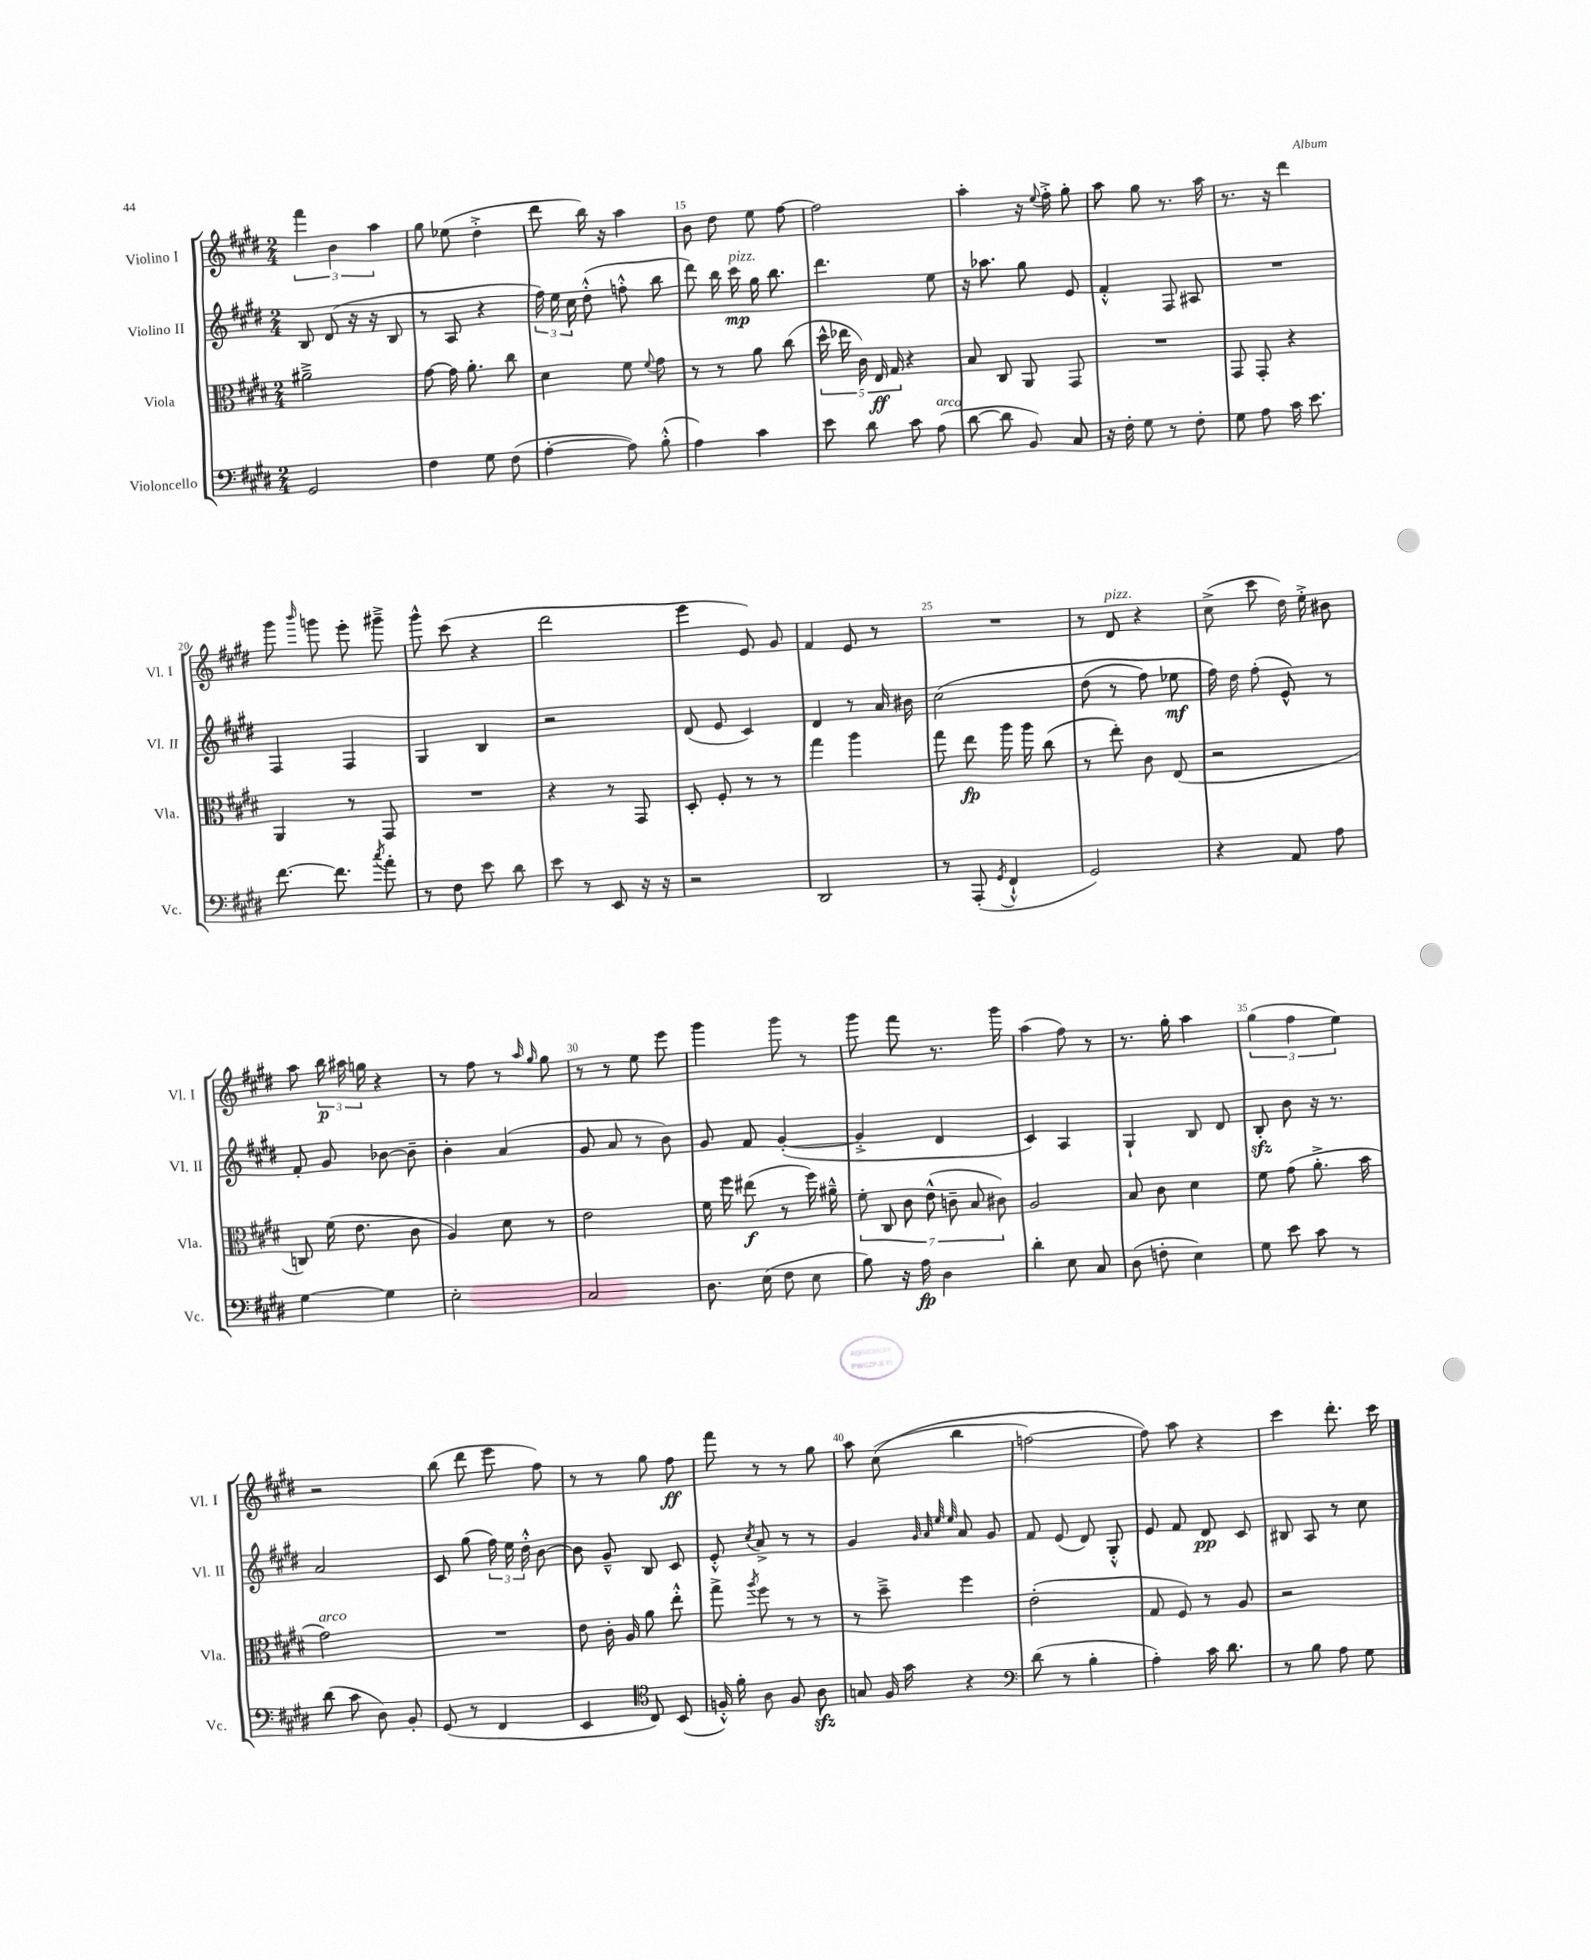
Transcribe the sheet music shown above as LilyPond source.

<<
\new StaffGroup <<
\new Staff = "s0" \with { instrumentName = "Violino I" shortInstrumentName = "Vl. I" } {
    \clef treble \key e \major \numericTimeSignature \time 2/4
    \autoBeamOff \tuplet 3/2 { fis'''4 b'4 a''4 } |
    gis''8 ees''8( dis''4-.-> |
    dis'''8 b''16) r16 a''4 |
    b'8 dis''8 e''8 fis''8~ |
    fis''2 |
    a''4-. r16 \appoggiatura { e''8 } fis''16-.-> gis''8-. |
    a''8 gis''8 r8. a''16 |
    r8. r16 dis'''4 |
    gis'''8 \grace { b'''16 } g'''8 e'''8-. gis'''8---> |
    gis'''8-^ cis'''8( r4 |
    dis'''2 |
    e'''4 e'8) gis'8 |
    fis'4 e'8 r8 |
    R2 |
    r8 dis'8^\markup { \italic "pizz." } r4 |
    cis''8->( cis'''8 dis''16) e''16-.-> bis'8 |
    a''8 \tuplet 3/2 { b''16\p ais''16 g''16 } r4 |
    r8 fis''8 r8 \grace { a''16 gis''16 } gis''8 |
    r8 r8 e''8 e'''8 |
    gis'''4 gis'''8 r8 |
    gis'''8 fis'''8 r8. gis'''16 |
    a''4( fis''8) r8 |
    r8. gis''16-. a''4 |
    \tuplet 3/2 { gis''4( fis''4 e''4) } |
    r2 |
    b''8( dis'''8 e'''8 fis''8) |
    r8 r8 gis''8 fis''8\ff |
    fis'''8 r8 r8 gis''8 |
    a''8 cis''8(\( b''4 |
    f''2~) |
    f''8\) a''8 r4 |
    cis'''4 dis'''8.-. cis'''16 \bar "|." |
}
\new Staff = "s1" \with { instrumentName = "Violino II" shortInstrumentName = "Vl. II" } {
    \clef treble \key e \major \numericTimeSignature \time 2/4
    \autoBeamOff b8 dis'8( r16 r16 b8 |
    r8 a8 r4 |
    \tuplet 3/2 { fis''16) e''16 cis''16 } dis''8-.-^( f''8-.-^ b''8 |
    dis'''8) b''16 cis'''16\mp^\markup { \italic "pizz." } gis''16 b''8. |
    dis'''4. e''8 |
    r16 aes''8. gis''8 e'8 |
    fis'4-.-^ fis8 ais8 |
    R2 |
    fis4 fis4 |
    gis4 b4 |
    r2 |
    dis'8( e'8 cis'4) |
    dis'4 r8 a'16 bis'16 |
    cis''2\( |
    dis''8( r8 fis''8) ees''8\mf |
    fis''16\) dis''16 fis''8-.( e'8-^) r8 |
    fis'8-. gis'8 bes'8~ bes'8-- |
    b'4-. a'4( |
    gis'8 a'8 r8 b'8) |
    gis'8 fis'8 gis'4~-.( |
    gis'4-.-> dis'4 |
    cis'4) a4 |
    gis4-! b8 dis'8 |
    b8-.\sfz b'8 r16 r8. |
    a'2 |
    cis'8 gis''8( \tuplet 3/2 { fis''16) e''16 dis''16-.-^ } b'8~ |
    b'8 gis'8---^ b8 cis'8 |
    e'8-.-^ \acciaccatura { cis''8 } a'8-> r8 r8 |
    gis'4 \grace { gis'32 a'32 e''32 e''32 } a'8 gis'8 |
    fis'8 e'8( dis'8) gis8-.-^ |
    e'8 fis'8 dis'8\pp cis'8 |
    bis8 a8 r8 cis''8 \bar "|." |
}
\new Staff = "s2" \with { instrumentName = "Viola" shortInstrumentName = "Vla." } {
    \clef alto \key e \major \numericTimeSignature \time 2/4
    \autoBeamOff ais'2---> |
    gis'8~ gis'16 a'8.-. cis''8 |
    dis'4 fis'8 \appoggiatura { fis'8 } gis'8 |
    r8 r8 a'8 cis''8( |
    \tuplet 5/4 { dis''16-^ ees''16 cis'16) e16\ff gis16 } r4 |
    b8 cis8 a,8 gis,8 |
    R2 |
    gis,8 gis,8-. r4 |
    a,4 r8 gis,8 |
    R2 |
    r4 r8 gis,8 |
    dis8-. fis8-. r8 r8 |
    gis''4 a''4 |
    gis''8 e''8\fp a''16 a''16 cis''8( |
    r8 e''8-.) cis'8 e8( |
    r2 |
    c8) fis'16( e'8. cis'8 |
    a4) dis'8 r8 |
    e'2 |
    fis'16 fis''16 eis''8\f( r8 fis''16) ais'16---^ |
    \tuplet 7/4 { fis'8-. cis8 cis'8 e'8-^( c'8-- b8 cis'8) } |
    a2 |
    b8 cis'8 dis'4 |
    fis'8 gis'8( a'8.-.-> b'16 |
    gis'2^\markup { \italic "arco" }) |
    R2 |
    e'8 cis'16-. a16 a'8 e''8-.-^ |
    gis''8-> \acciaccatura { a''8 } fis''8 r8 r8 |
    r8 dis''8---> fis''4 |
    e'2-.( |
    gis8 fis8) r8 a8 |
    r2 \bar "|." |
}
\new Staff = "s3" \with { instrumentName = "Violoncello" shortInstrumentName = "Vc." } {
    \clef bass \key e \major \numericTimeSignature \time 2/4
    \autoBeamOff gis,2 |
    fis4 gis8 fis8( |
    a4~-. a8) b8-.-^( |
    a4) cis'4 |
    e'8 dis'8 cis'8 a8^\markup { \italic "arco" }( |
    dis'8~ dis'8 b,8) cis8 |
    r16 fis16-. gis8 r8 fis8-. |
    gis8 a8 cis'16 e'8. |
    fis'8.~ fis'8. \acciaccatura { cis''8 } a'8-. |
    r8 fis8 e'8 dis'8 |
    e'8 r8 e,8 r16 r16 |
    r2 |
    dis,2 |
    r8 a,,8-.( \acciaccatura { gis,8 } fis,4-!-^ |
    gis,2) |
    r4 a,8 a8 |
    gis4~ gis4 |
    e2-. |
    cis2 |
    dis8. e16( fis8 e8 |
    b8) r16 a16\fp dis4 |
    dis'4-. e8 cis8 |
    dis8( f8-. e4) |
    gis8 e'8 cis'8 r8 |
    dis'8( cis'8 dis8) b,8-. |
    gis,8( r8 fis,4 |
    e,4 \clef tenor cis8) b,8( |
    f16-.-^) fis'16-. a8 f8 a8\sfz |
    g8 fis16 gis'16 r4 |
    \clef bass dis'8( r8 b4-. |
    a4-.) cis'16 dis'8. |
    r8 b8 a8 gis8 \bar "|." |
}
>>
>>
\layout { \context { \Score currentBarNumber = #12 \override BarNumber.break-visibility = ##(#f #t #t) barNumberVisibility = #(every-nth-bar-number-visible 5) } }
